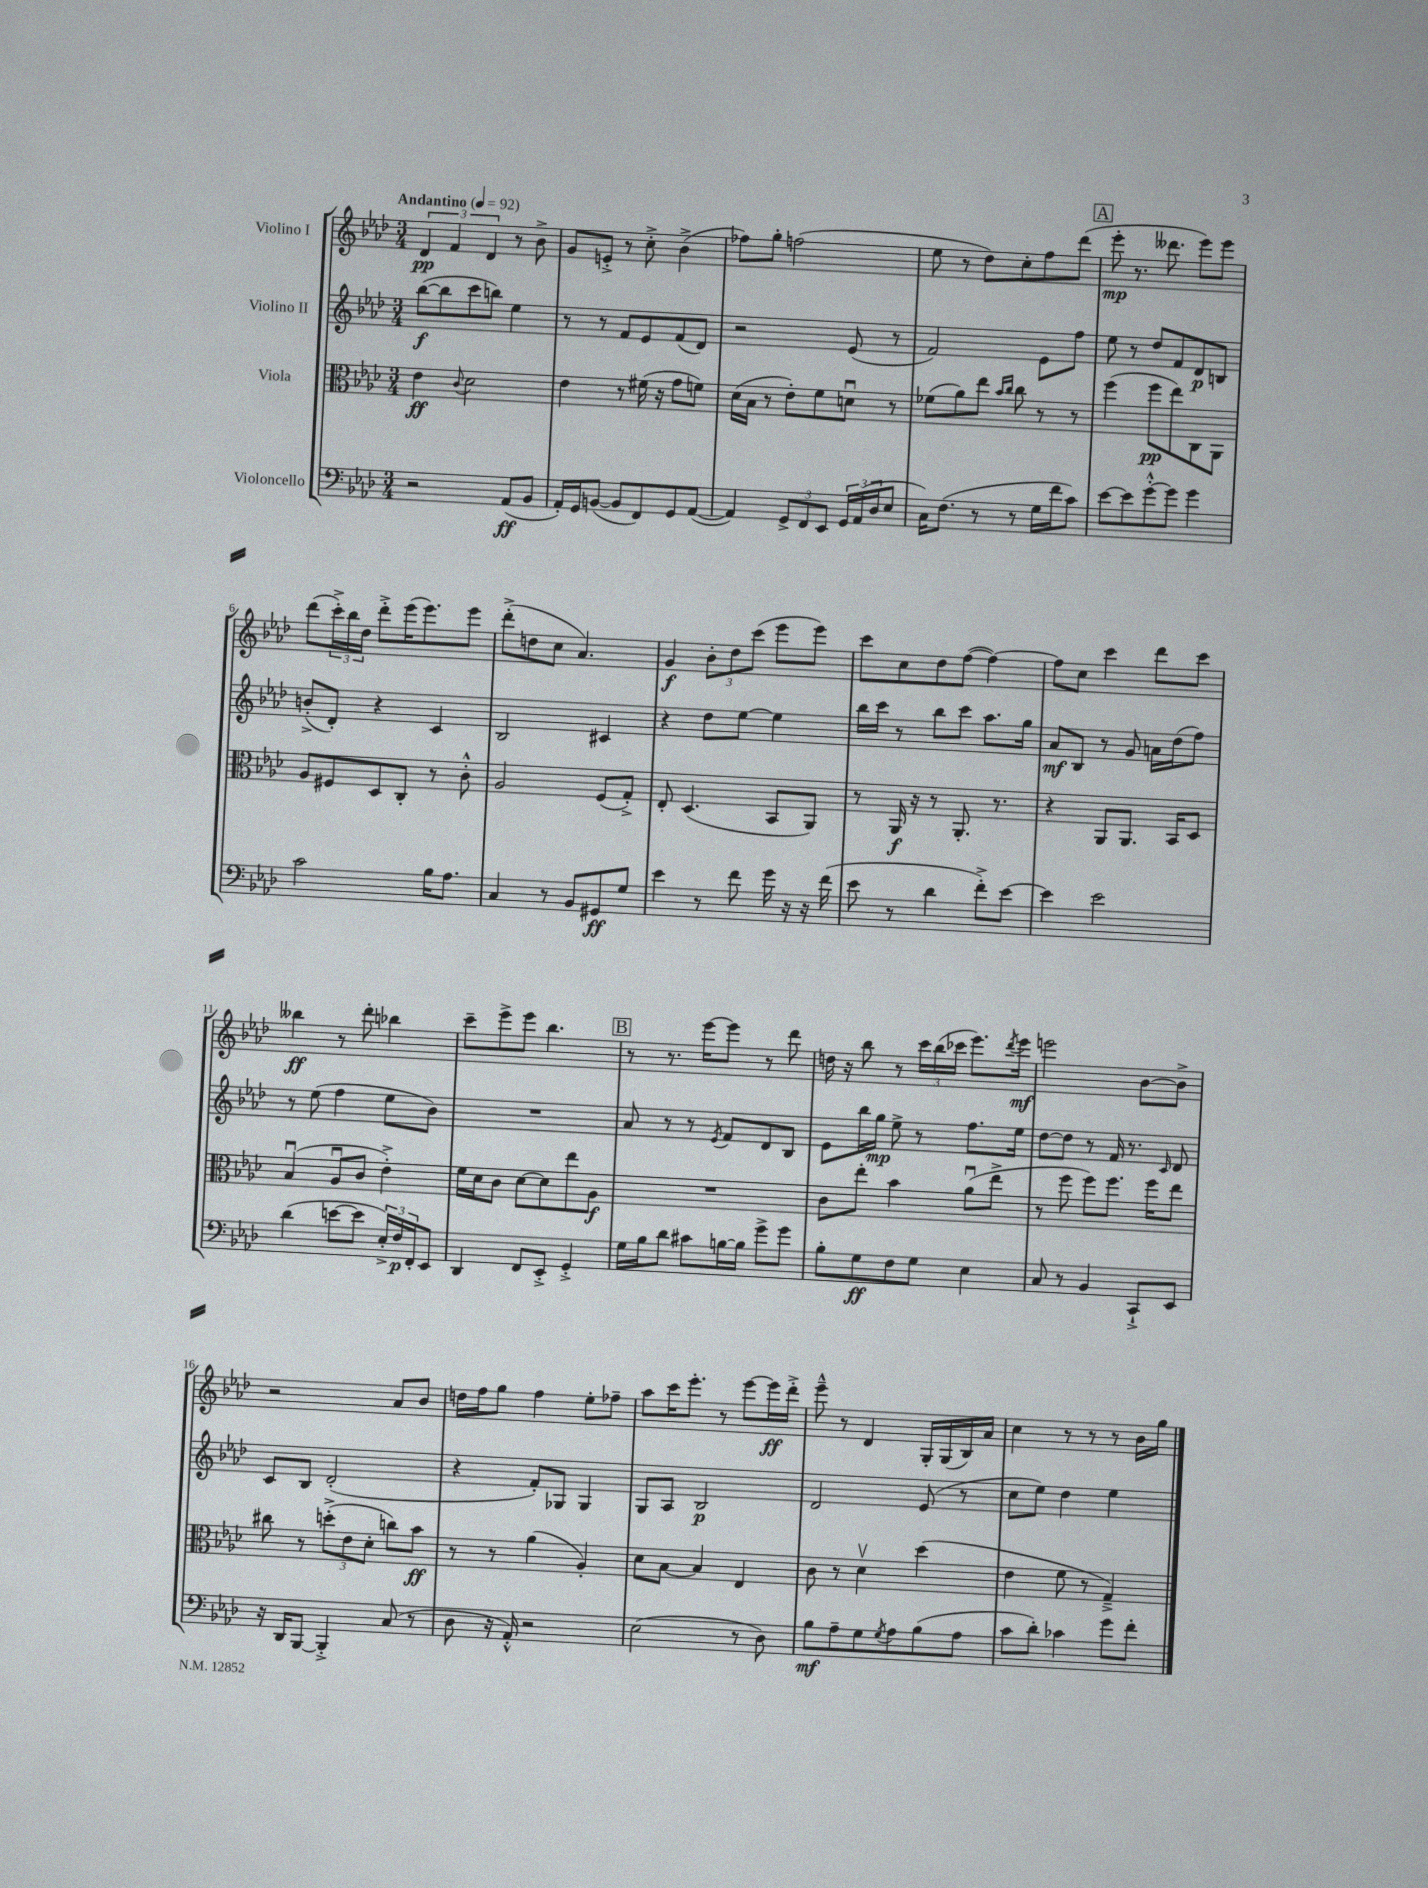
<<
\new StaffGroup <<
\new Staff = "s0" \with { instrumentName = "Violino I" } {
    \clef treble \key aes \major \numericTimeSignature \time 3/4 \tempo "Andantino" 4 = 92
    \tuplet 3/2 { des'4\pp f'4 des'4 } r8 bes'8-> |
    g'8 e'8-.-> r8 c''8-.-> bes'4->( |
    fes''8) g''8-. f''2( |
    ees''8 r8 des''8) c''8-. f''8 des'''8( |
    \mark \markup { \box "A" } ees'''8-.\mp r8. deses'''8. ees'''8) ees'''8 |
    des'''8( \tuplet 3/2 { c'''16-.->) bes''16 des''16 } des'''8-.-> ees'''16( ees'''8.) ees'''8 |
    des'''8-.->( d''8 c''8 aes'4.) |
    g'4\f \tuplet 3/2 { bes'8-. des''8 c'''8( } ees'''8 ees'''8) |
    c'''8 c''8 des''8 f''8~( f''4~) |
    f''8 c''8 c'''4 des'''8 c'''8 |
    beses''4\ff r8 des'''8-. bes''4 |
    c'''8-- ees'''8-> ees'''8 bes''4. |
    \mark \markup { \box "B" } r8 r8. ees'''16~ ees'''8 r8 des'''8 |
    d''16 r16 bes''8 r8 \tuplet 3/2 { c'''16 bes''16( ces'''16 } ees'''8.) \acciaccatura { des'''8 } ees'''16\mf |
    e'''2 bes'8~ bes'8-> |
    r2 aes'8 bes'8 |
    d''16 f''16 g''8 f''4 ees''8-. fes''8-- |
    aes''8 c'''16 ees'''8.-. r8 ees'''8~ ees'''16\ff des'''16-.-> |
    ees'''8---^ r8 des'4 g16-. g16( bes16) aes'16 |
    c''4 r8 r8 r8 bes'16 g''16 \bar "|." |
}
\new Staff = "s1" \with { instrumentName = "Violino II" } {
    \clef treble \key aes \major \numericTimeSignature \time 3/4
    bes''8~\f( bes''8 c'''8 b''8) ees''4 |
    r8 r8 f'8 ees'8 f'8( des'8) |
    r2 ees'8( r8 |
    f'2) ees'8 f''8 |
    \mark \markup { \box "A" } ees''8 r8 des''8 f'8 des'8\p b8 |
    b'8-.->( des'8-.) r4 c'4 |
    bes2 cis'4 |
    r4 des''8 ees''8~ ees''4 |
    bes''16 c'''16 r8 bes''8 c'''8 aes''8. g''16 |
    aes'8\mf bes8 r8 g'8 a'16 des''16( f''8) |
    r8 ees''8( f''4 ees''8 bes'8) |
    R2. |
    \mark \markup { \box "B" } aes'8 r8 r8 \acciaccatura { ees'8 } f'8 des'8 bes8 |
    ees'8 bes''16 g''16\mp ees''8-> r8 f''8. ees''16 |
    des''8~ des''8 r8 f'16 r8. \grace { c'16 } des'8 |
    c'8 bes8 des'2-.( |
    r4 f'8-.) ges8 ges4 |
    g8 aes8 bes2\p |
    des'2 ees'8( r8 |
    c''8 ees''8) des''4 ees''4 \bar "|." |
}
\new Staff = "s2" \with { instrumentName = "Viola" } {
    \clef alto \key aes \major \numericTimeSignature \time 3/4
    ees'4\ff \appoggiatura { c'8 } des'2 |
    ees'4 r8 fis'16( r16 g'8 f'8) |
    des'16( bes16 r8 ees'8-.) f'8 d'8\downbow r8 |
    fes'8( aes'8) ees''8 \grace { bes'16 c''16 } c''8 r8 r8 |
    \mark \markup { \box "A" } f''4( f''8\pp ees''8) c8 aes,8 |
    aes8 fis8 des8 c8-. r8 c'8-.-^ |
    aes2 f8( g8-.->) |
    ees8-. des4.( bes,8 aes,8) |
    r8 aes,16\f r16 r8 aes,8.-. r8. |
    r4 aes,8 aes,8. bes,16 des8 |
    bes4\downbow( aes8\downbow c'8 ees'4-.->) |
    f'16 des'16 c'8 des'8~ des'8 ees''8 aes8\f |
    \mark \markup { \box "B" } R2. |
    c'8 ees''8-. bes'4 aes'8\downbow( ees''8-> |
    r8 f''8 f''8) f''8. f''16 ees''8 |
    cis''8 r8 \tuplet 3/2 { d''8-.->( ees'8 des'8-. } c''8) bes'8\ff |
    r8 r8 aes'4( aes4-.) |
    des'8 bes8~ bes4 ees4 |
    c'8 r8 des'4\upbow des''4( |
    ees'4 f'8 r8 g4--->) \bar "|." |
}
\new Staff = "s3" \with { instrumentName = "Violoncello" } {
    \clef bass \key aes \major \numericTimeSignature \time 3/4
    r2 aes,8\ff( bes,8 |
    aes,16-.) g,16 b,8~( b,8 f,8) g,8 aes,8~( |
    aes,4) \tuplet 3/2 { g,8-> f,8 ees,8 } \tuplet 3/2 { g,16 aes,16( des16 } ees8 |
    c16) f8.( r8 r8 g16 f'16 c'8) |
    \mark \markup { \box "A" } ees'8~ ees'8 g'8~-.-^ g'8 g'4 |
    c'2 bes16 aes8. |
    c4 r8 bes,8 gis,8\ff g8 |
    ees'4 r8 f'8 g'16 r16 r16 f'16( |
    ees'8 r8 des'4 f'8-.->) ees'8~ |
    ees'4 ees'2 |
    des'4( e'8~ e'8 \tuplet 3/2 { ees16-.->) f16\p f,16-. } ees,8 |
    des,4 f,8 ees,8-.-> g,4-.-> |
    \mark \markup { \box "B" } g16 bes16 des'8 cis'8 b16~ b16 g'8-> g'8 |
    bes8-. g8\ff f8 g8 ees4 |
    c8 r8 bes,4 c,8-!-> ees,8 |
    r16 des,16 bes,,8~ bes,,4-.-> c8( r8 |
    des8 r16 aes,16-.-^) r2 |
    ees2( r8 des8) |
    bes8\mf aes8-- g8 \acciaccatura { g8 } aes8 bes8( aes8 |
    c'8 des'8-.) ces'4 g'8 f'8-. \bar "|." |
}
>>
>>
